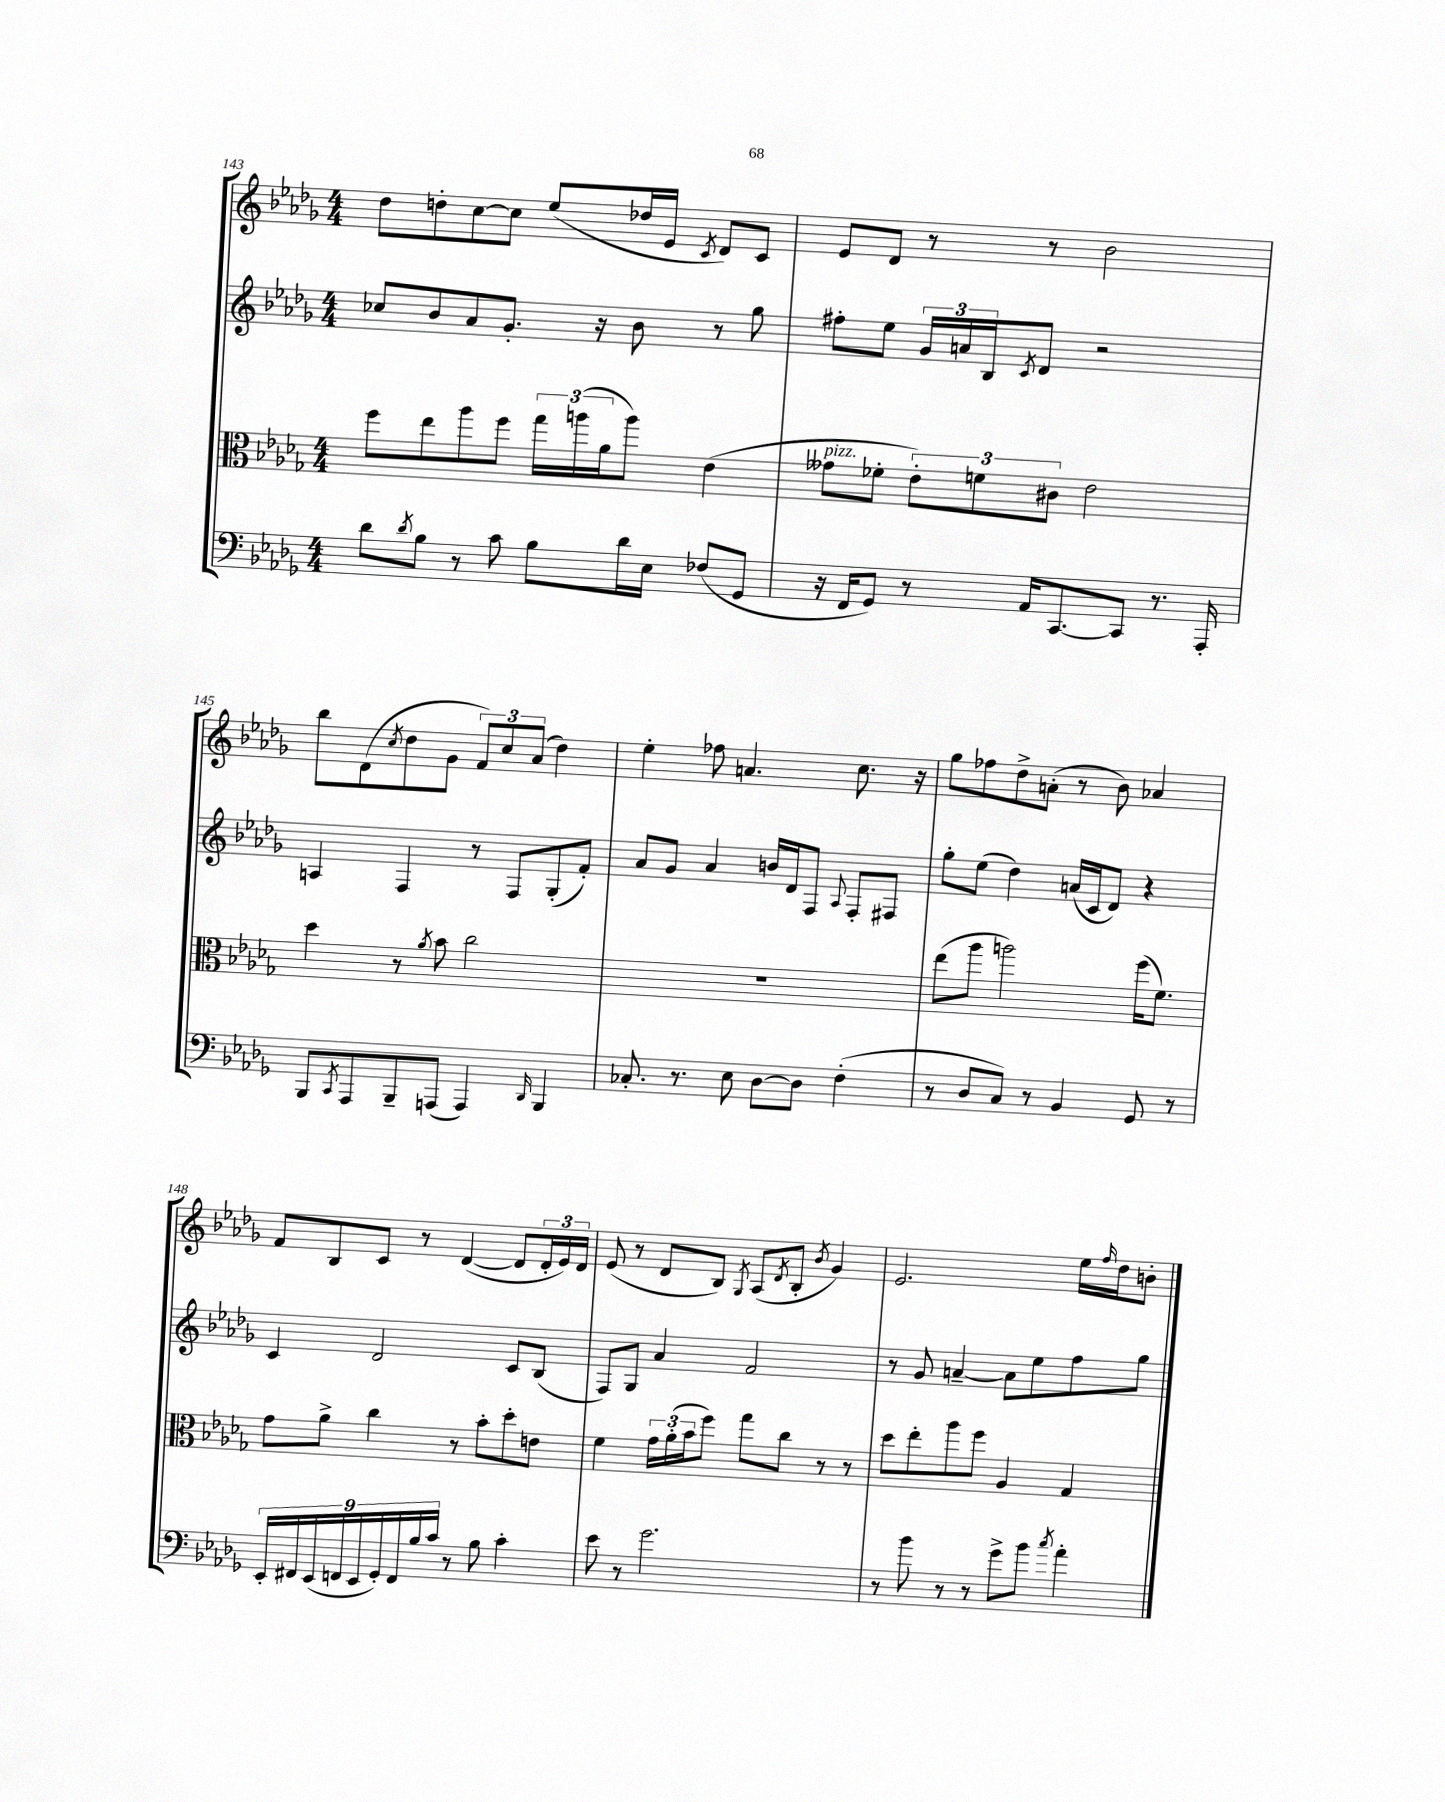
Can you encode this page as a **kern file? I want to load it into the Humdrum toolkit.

**kern	**kern	**kern	**kern
*part4	*part3	*part2	*part1
*staff4	*staff3	*staff2	*staff1
*clefF4	*clefC3	*clefG2	*clefG2
*k[b-e-a-d-g-]	*k[b-e-a-d-g-]	*k[b-e-a-d-g-]	*k[b-e-a-d-g-]
*M4/4	*M4/4	*M4/4	*M4/4
=143	=143	=143	=143
8d-\L	8ff\L	8cc-X/L	8dd-\L
8qd-/	.	.	.
8B-\J	8ee-\	8b-/	8ddn'\
8r	8aa-\	8a-/	[8cc\
8c\	8ff\J	8.g-'/J	8cc\J]
8B-\L	24gg-\LL	.	(8ee-/L
.	(24aan\	.	.
.	.	16r	.
.	24a-\J	.	.
16d-\L	8aa\J)	8b-\	16dd-X/L
16E-\JJ	.	.	16e-/JJ
.	.	.	8qc/
(8F-X/L	(4e-\	8r	8d-/L)
8GG-/J	.	8gg-\	8c/J
=144	=144	=144	=144
!	!LO:TX:a:i:t=pizz.	!	!
16r	8g--X\L	8ff#X'\L	8e-/L
16FF/KL	.	.	.
8GG-/J)	8f-X'\J	8ee-\J	8d-/J
8r	12e-'\L)	24g-/LL	8r
.	.	24an/	.
.	12fn\	24B-/J	.
.	.	8qc/	.
16AA-/KL	.	8d-/J	8r
.	12c#X\J	.	.
[8.CC/	.	.	.
.	2e-\	2r	2b-\
8CC/J]	.	.	.
8.r	.	.	.
16AAA-'/	.	.	.
!!LO:LB:g=z
=145	=145	=145	=145
8BBB-/L	4dd-\	4An/	8bb-\L
8qCC/	.	.	.
8AAA-/	.	.	(8d-\
.	.	.	8qcc/
8BBB-~/	8r	4F/	8dd-\
.	8qa-/	.	.
(8AAAn/J	8b-\	.	8g-\J
4AAA/)	2cc\	8r	12f/L)
.	.	.	12cc/
.	.	8F/L	.
.	.	.	(12a-/J
16qqDD-/	.	.	.
4BBB-/	.	(8G-'/	4dd-\)
.	.	8f'/J)	.
=146	=146	=146	=146
8.C-X'/	1r	8a-/L	4ee-'\
.	.	8g-/J	.
8.r	.	.	.
.	.	4a-/	8ff-X\
8E-\	.	.	4.an/
[8D-\L	.	16bn/LL	.
.	.	16d-/J	.
8D-\J]	.	8F/J	.
.	.	8qqA-/	.
(4F'\	.	8F'/L	8.cc\
.	.	8F#X/J	.
.	.	.	16r
=147	=147	=147	=147
8r	(8ee-\L	8gg-'\L	8gg-\L
8D-/L	8aa-\J	(8ee-\J	8ff-X\
8C/J)	2aan\)	4dd-\)	8dd-^\
8r	.	.	(8an'\J
4BB-/	.	(16an/LL	8r
.	.	16c/J	.
.	.	8d-/J)	8b-\)
8GG-/	(16ff\KL	4r	4a-X/
.	8.f\J)	.	.
8r	.	.	.
!!LO:LB:g=z
=148	=148	=148	=148
18EE-'/LL	8g-\L	4c/	8f/L
18FF#X/	.	.	.
(18EE-/	.	.	.
.	8a-^\J	.	8B-/
18FFn/	.	.	.
18EE-/	.	.	.
.	4cc\	2d-/	8c/J
18GG-'/)	.	.	.
18FF/	.	.	.
.	.	.	8r
18B-/	.	.	.
18c/JJ	.	.	.
8r	8r	.	([4d-/
8B-\	8b-'\L	.	.
4c'\	8dd-'\	8c/L	8d-/L]
.	8en\J	(8B-/J	24d-'/L
.	.	.	24e-/)
.	.	.	24d-/JJ
=149	=149	=149	=149
8e-\	4f\	8F/L)	(8e-/
8r	.	8G-/J	8r
2.g-\	24g-\LL	4a-/	8d-/L
.	(24a-'\	.	.
.	24b-\J	.	.
.	8ff\J)	.	8B-/J)
.	.	.	8qG-/
.	8gg-\L	2f/	(8A-/L
.	.	.	8qd-/
.	8cc\J	.	8B-'/J
.	.	.	8qb-/
.	8r	.	4g-/)
.	8r	.	.
=150	=150	=150	=150
8r	8dd-\L	8r	2.e-/
8b-\	8ee-'\	8g-/	.
8r	8aa-\	[4an~/	.
8r	8ff\J	.	.
8g-^\L	4A-/	8a\L]	.
8b-\J	.	8ee-\	.
8qcc/	.	.	.
4a-'\	4G-/	8ff\	16ee-\LL
.	.	.	16qqff/
.	.	.	16dd-\J
.	.	8gg-\J	8bn'\J
==	==	==	==
*-	*-	*-	*-
